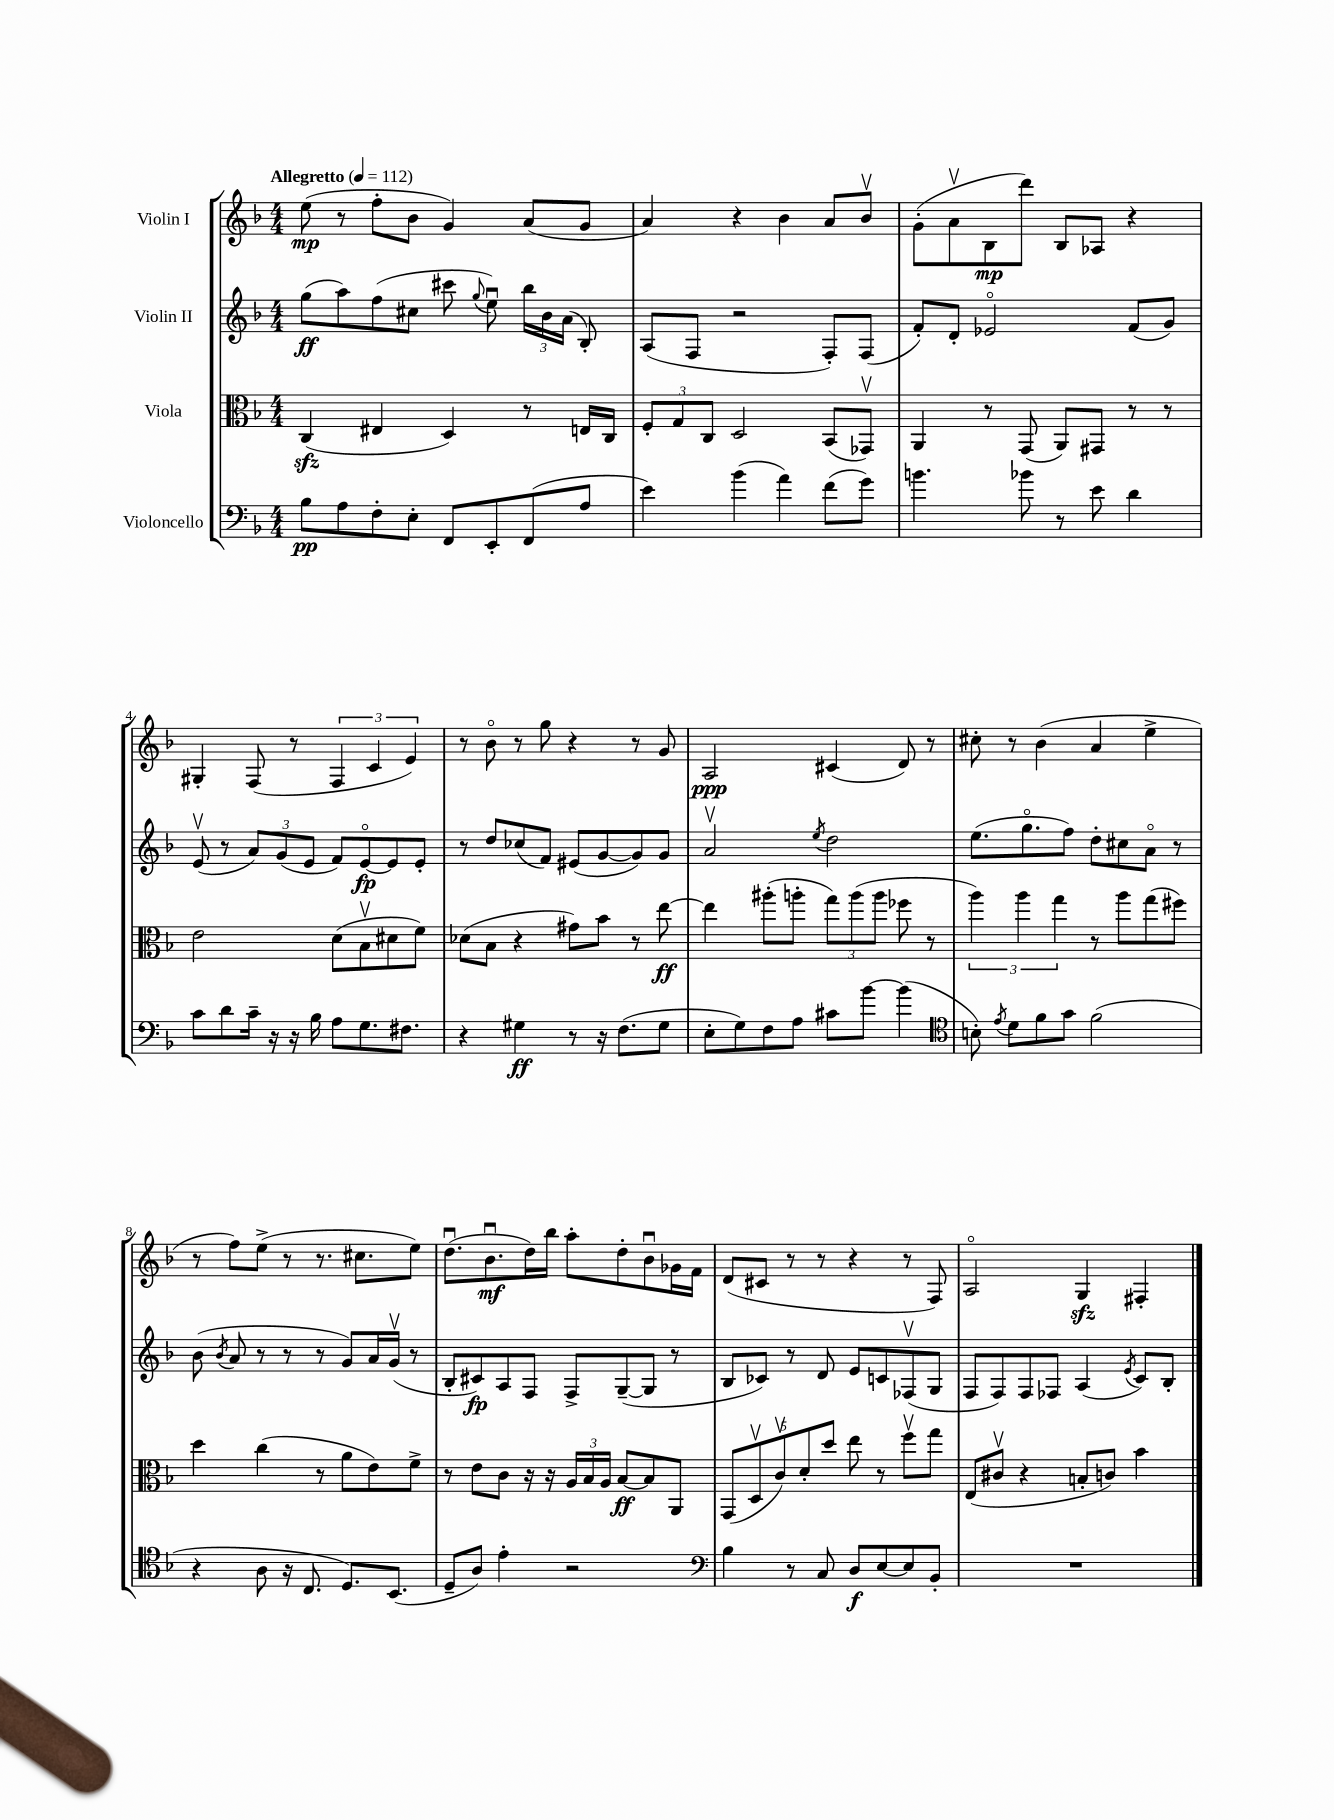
<<
\new StaffGroup <<
\new Staff = "s0" \with { instrumentName = "Violin I" } {
    \clef treble \key f \major \numericTimeSignature \time 4/4 \tempo "Allegretto" 4 = 112
    \autoBeamOff e''8\mp( r8 f''8[-. bes'8] g'4) a'8[( g'8] |
    a'4) r4 bes'4 a'8[ bes'8]\upbow |
    g'8[-.( a'8\upbow bes8\mp d'''8]) bes8[ aes8] r4 |
    gis4-. f8( r8 \tuplet 3/2 { f4 c'4 e'4) } |
    r8 bes'8\flageolet r8 g''8 r4 r8 g'8 |
    a2\ppp cis'4( d'8) r8 |
    cis''8-. r8 bes'4( a'4 e''4-> |
    r8 f''8[) e''8]->( r8 r8. cis''8.[ e''8]) |
    d''8.[\downbow( bes'8.\downbow\mf d''16) bes''16] a''8[-. d''8-. bes'8\downbow ges'16 f'16] |
    d'8[( cis'8] r8 r8 r4 r8 f8) |
    a2\flageolet g4\sfz fis4-. \bar "|." |
}
\new Staff = "s1" \with { instrumentName = "Violin II" } {
    \clef treble \key f \major \numericTimeSignature \time 4/4
    \autoBeamOff g''8[\ff( a''8) f''8( cis''8] cis'''8 \appoggiatura { g''8 } e''8\downbow) \tuplet 3/2 { bes''16[ bes'16 a'16]( } bes8-.) |
    a8[( f8] r2 f8[-.) f8]( |
    f'8[-.) d'8]-. ees'2\flageolet f'8[( g'8]) |
    e'8\upbow( r8 \tuplet 3/2 { a'8[) g'8( e'8] } f'8[) e'8~\flageolet\fp e'8 e'8]-. |
    r8 d''8[ ces''8( f'8]) eis'8[( g'8~ g'8) g'8] |
    a'2\upbow \acciaccatura { e''8 } d''2 |
    e''8.[( g''8.\flageolet f''8]) d''8[-. cis''8 a'8]\flageolet r8 |
    bes'8( \acciaccatura { bes'8 } a'8 r8 r8 r8 g'8[) a'16 g'16]\upbow( r8 |
    bes8[-. cis'8\fp) a8 f8] f8[-> g8~--( g8] r8 |
    bes8[ ces'8]) r8 d'8 e'8[ c'8 fes8\upbow( g8] |
    f8[ f8) f8 fes8] a4( \acciaccatura { e'8 } c'8[) bes8]-. \bar "|." |
}
\new Staff = "s2" \with { instrumentName = "Viola" } {
    \clef alto \key f \major \numericTimeSignature \time 4/4
    \autoBeamOff c4\sfz( eis4 d4) r8 e16[ c16] |
    \tuplet 3/2 { f8[-. g8 c8] } d2 bes,8[( ges,8]\upbow) |
    a,4 r8 g,8( a,8[) gis,8] r8 r8 |
    e'2 d'8[( bes8\upbow dis'8 f'8]) |
    des'8[( bes8] r4 gis'8[) bes'8] r8 e''8~\ff |
    e''4 ais''8[-.( a''8]-. \tuplet 3/2 { g''8[) a''8( a''8] } fes''8 r8 |
    \tuplet 3/2 { a''4) a''4 g''4 } r8 a''8[ g''8( fis''8]) |
    d''4 c''4( r8 a'8[ e'8) f'8]-> |
    r8 e'8[ c'8] r16 r16 \tuplet 3/2 { a16[ bes16 a16] } bes8[~\ff bes8 a,8] |
    \tuplet 5/4 { g,8[( d8\upbow c'8\upbow) d'8-. d''8] } e''8 r8 f''8[\upbow g''8] |
    e8[( cis'8]\upbow r4 b8[-. c'8]) bes'4 \bar "|." |
}
\new Staff = "s3" \with { instrumentName = "Violoncello" } {
    \clef bass \key f \major \numericTimeSignature \time 4/4
    \autoBeamOff bes8[\pp a8 f8-. e8]-. f,8[ e,8-. f,8( a8] |
    e'4) bes'4( a'4) f'8[( g'8]) |
    b'4. bes'8 r8 e'8 d'4 |
    c'8[ d'8 c'16]-- r16 r16 bes16 a8[ g8. fis8.] |
    r4 gis4\ff r8 r16 f8.[( gis8] |
    e8[-. g8) f8 a8] cis'8[ bes'8]~ bes'4( |
    \clef tenor b8-.) \acciaccatura { e'8 } d'8[ f'8 g'8] f'2( |
    r4 a8 r16 c8. d8.[) bes,8.]( |
    d8[-- a8]) e'4-. r2 |
    \clef bass bes4 r8 c8 d8[\f e8~ e8 bes,8]-. |
    R1 \bar "|." |
}
>>
>>
